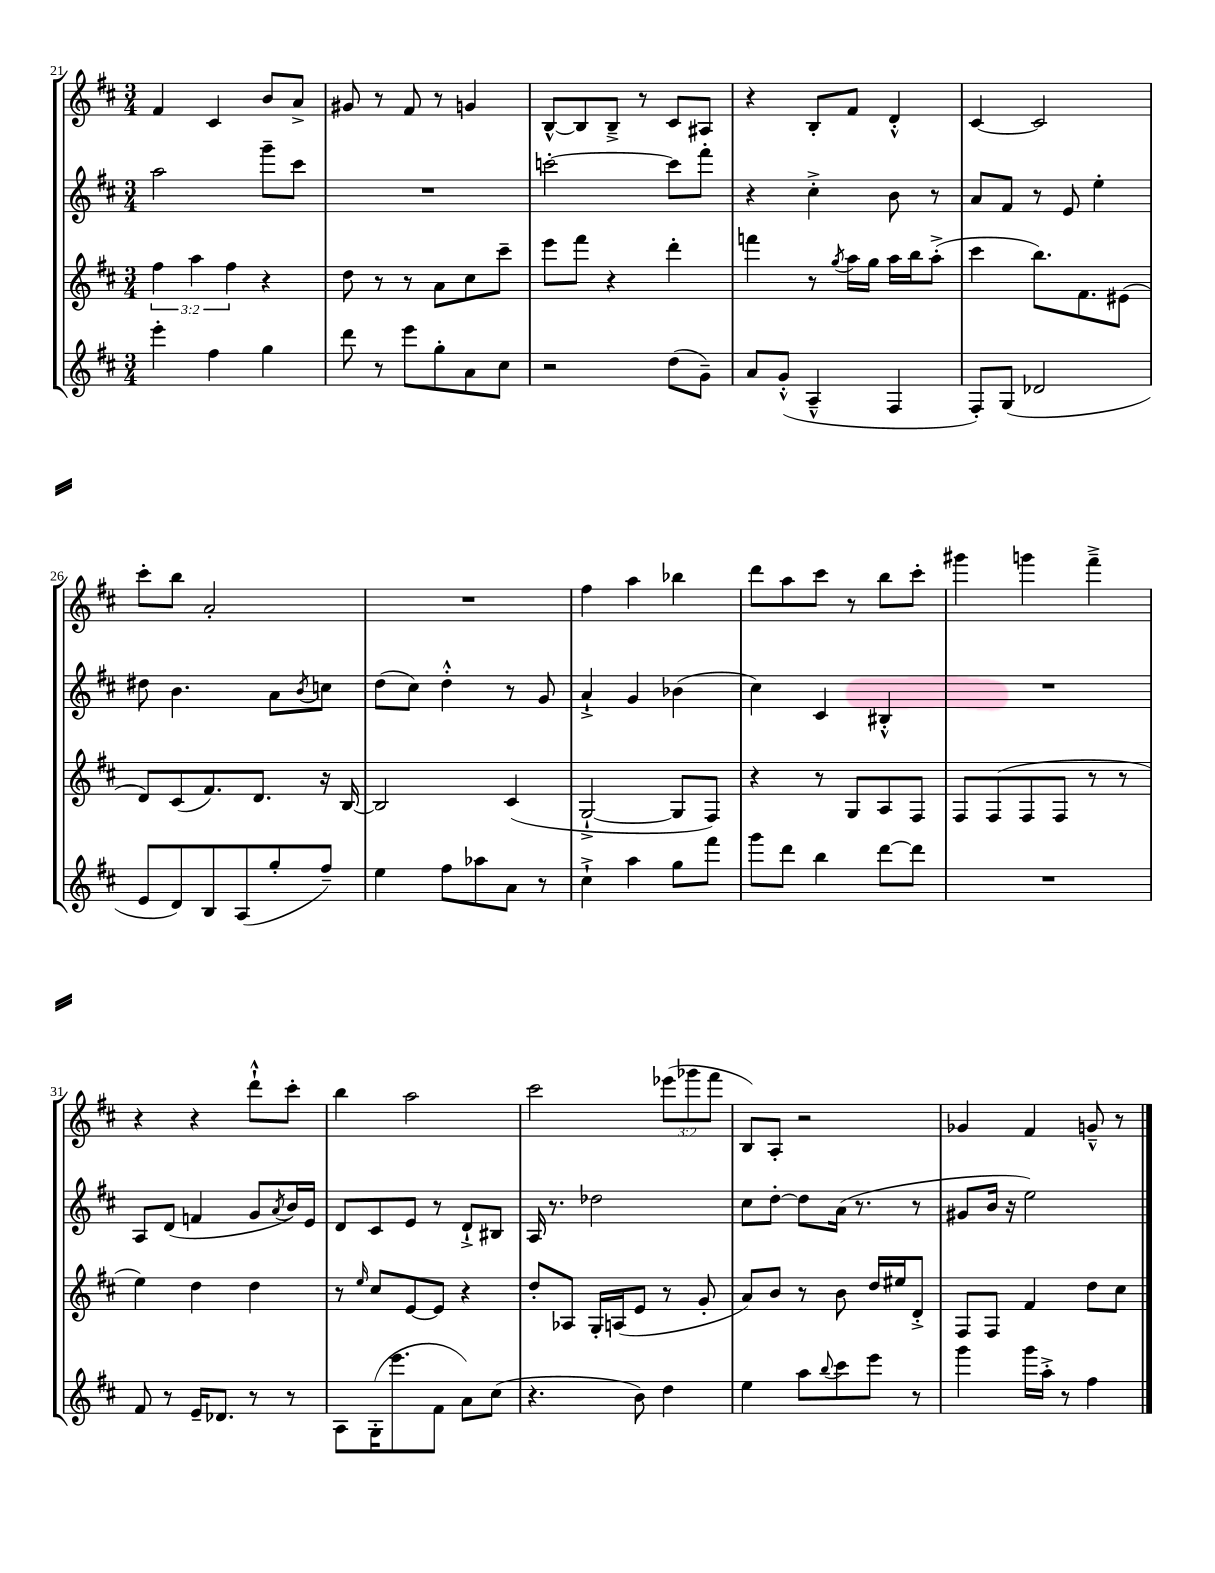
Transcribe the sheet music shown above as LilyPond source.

<<
\new StaffGroup <<
\new Staff = "s0" {
    \clef treble \key d \major \numericTimeSignature \time 3/4 \override Staff.TupletNumber.text = #tuplet-number::calc-fraction-text
    fis'4 cis'4 b'8 a'8-> |
    gis'8 r8 fis'8 r8 g'4 |
    b8~-^ b8 b8---> r8 cis'8 ais8 |
    r4 b8-. fis'8 d'4-.-^ |
    cis'4~ cis'2 |
    cis'''8-. b''8 a'2-. |
    R2. |
    fis''4 a''4 bes''4 |
    d'''8 a''8 cis'''8 r8 b''8 cis'''8-. |
    gis'''4 g'''4 fis'''4---> |
    r4 r4 d'''8-!-^ cis'''8-. |
    b''4 a''2 |
    cis'''2 \tuplet 3/2 { ees'''8( ges'''8 fis'''8 } |
    b8) a8-. r2 |
    ges'4 fis'4 g'8---^ r8 \bar "|." |
}
\new Staff = "s1" {
    \clef treble \key d \major \numericTimeSignature \time 3/4
    a''2 g'''8-- cis'''8 |
    R2. |
    c'''2~-. c'''8 fis'''8-. |
    r4 cis''4-.-> b'8 r8 |
    a'8 fis'8 r8 e'8 e''4-. |
    dis''8 b'4. a'8 \acciaccatura { b'8 } c''8 |
    d''8( cis''8) d''4-.-^ r8 g'8 |
    a'4-!-> g'4 bes'4( |
    cis''4) cis'4 bis4-.-^ |
    R2. |
    a8 d'8( f'4 g'8 \acciaccatura { a'8 } b'16) e'16 |
    d'8 cis'8 e'8 r8 d'8-!-> bis8 |
    a16 r8. des''2 |
    cis''8 d''8~-. d''8 a'16( r8. r8 |
    gis'8 b'16 r16 e''2) \bar "|." |
}
\new Staff = "s2" {
    \clef treble \key d \major \numericTimeSignature \time 3/4 \override Staff.TupletNumber.text = #tuplet-number::calc-fraction-text
    \tuplet 3/2 { fis''4 a''4 fis''4 } r4 |
    d''8 r8 r8 a'8 cis''8 cis'''8-- |
    e'''8 fis'''8 r4 d'''4-. |
    f'''4 r8 \acciaccatura { g''8 } a''16 g''16 a''16 b''16 a''8-.->( |
    cis'''4 b''8.) fis'8. eis'8( |
    d'8) cis'8( fis'8.) d'8. r16 b16~ |
    b2 cis'4( |
    g2~-!-> g8 fis8) |
    r4 r8 g8 a8 fis8 |
    fis8 fis8( fis8 fis8 r8 r8 |
    e''4) d''4 d''4 |
    r8 \grace { e''16 } cis''8 e'8~ e'8 r4 |
    d''8-. aes8 g16-. a16( e'8 r8 g'8-. |
    a'8) b'8 r8 b'8 d''16 eis''16 d'8-.-> |
    fis8 fis8 fis'4 d''8 cis''8 \bar "|." |
}
\new Staff = "s3" {
    \clef treble \key d \major \numericTimeSignature \time 3/4
    e'''4-. fis''4 g''4 |
    d'''8 r8 e'''8 g''8-. a'8 cis''8 |
    r2 d''8( g'8--) |
    a'8 g'8-.-^( a4---^ fis4 |
    fis8-.) g8( des'2 |
    e'8 d'8) b8 a8( g''8-. fis''8--) |
    e''4 fis''8 aes''8 a'8 r8 |
    cis''4-!-> a''4 g''8 fis'''8 |
    g'''8 d'''8 b''4 d'''8~ d'''8 |
    R2. |
    fis'8 r8 e'16-- des'8. r8 r8 |
    a8 g16-.( e'''8. fis'8 a'8) cis''8( |
    r4. b'8) d''4 |
    e''4 a''8 \appoggiatura { b''8 } cis'''8 e'''8 r8 |
    g'''4 g'''16 a''16-.-> r8 fis''4 \bar "|." |
}
>>
>>
\layout { \context { \Score currentBarNumber = #21 } }
